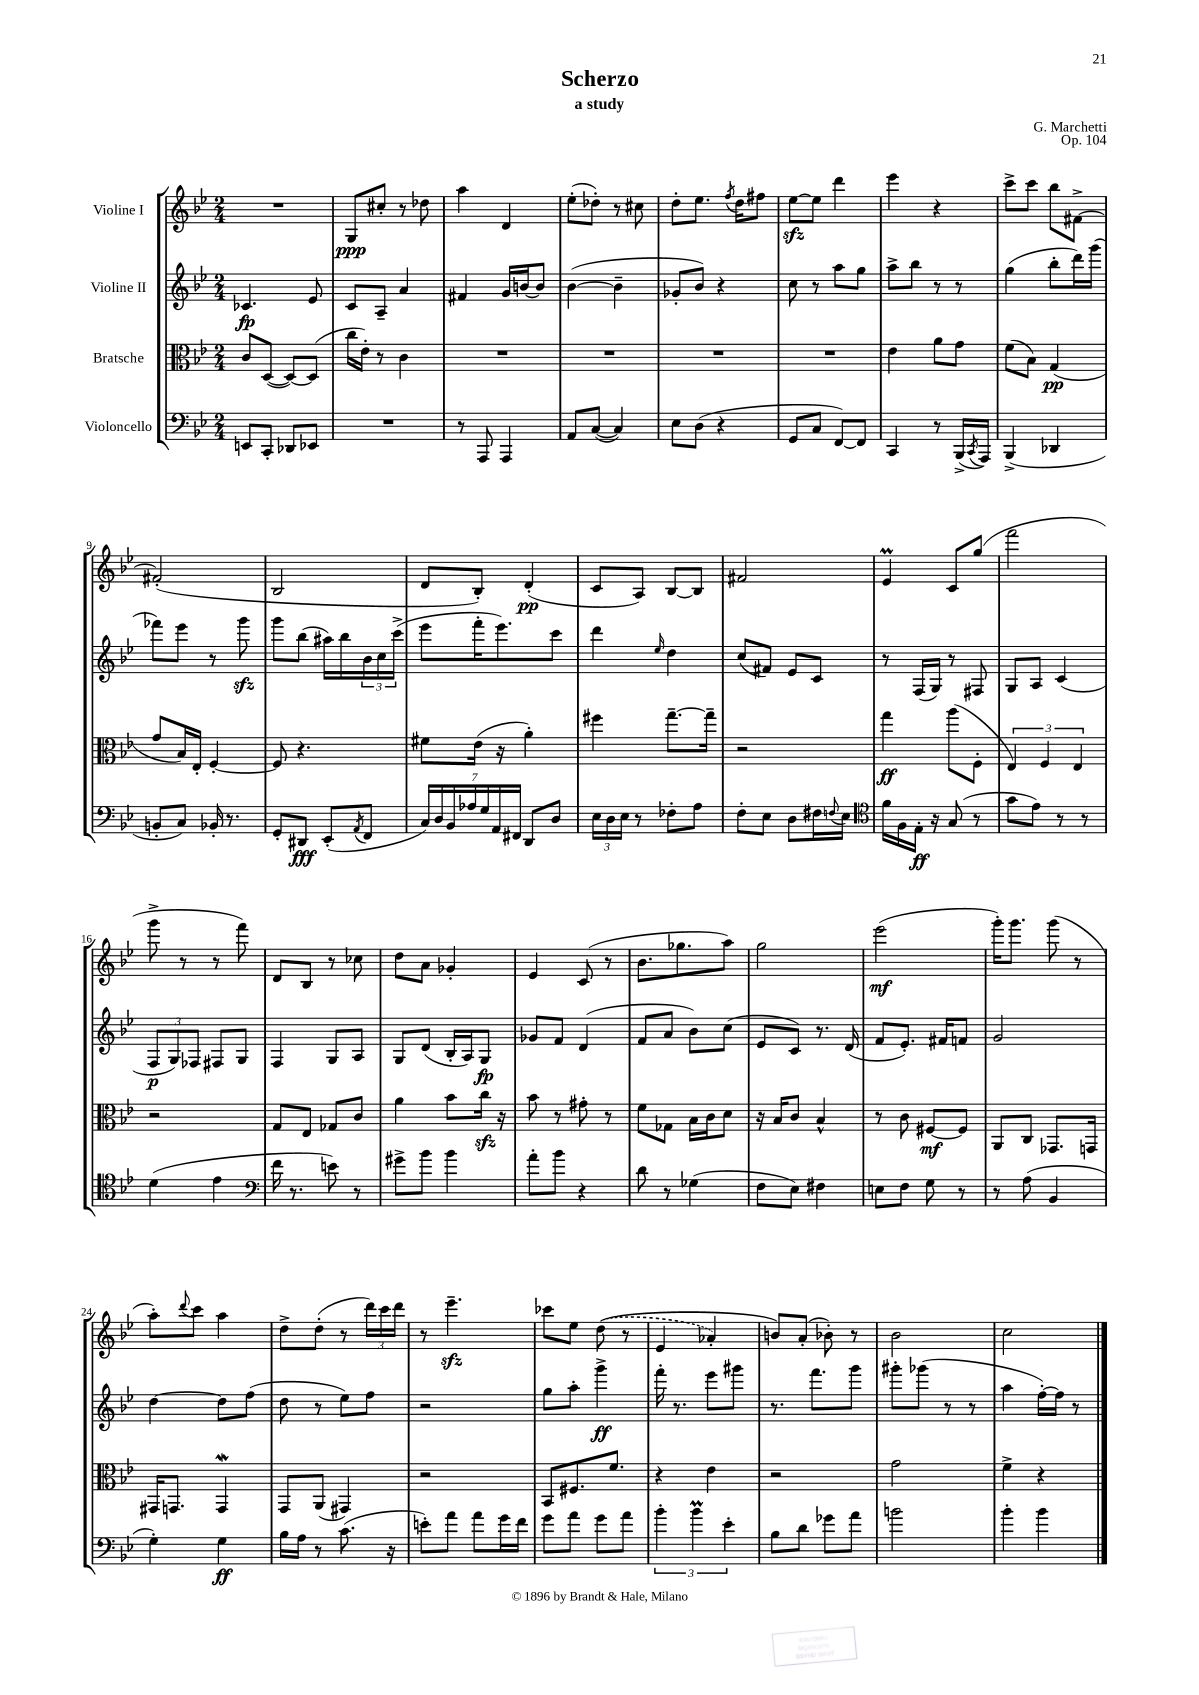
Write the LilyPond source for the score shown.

\header { title = "Scherzo" composer = "G. Marchetti" subtitle = "a study" opus = "Op. 104" }
<<
\new StaffGroup <<
\new Staff = "s0" \with { instrumentName = "Violine I" } {
    \clef treble \key bes \major \numericTimeSignature \time 2/4
    R2 |
    g8\ppp cis''8-. r8 des''8 |
    a''4 d'4 |
    ees''8-.( des''8-.) r8 cis''8 |
    d''8-. ees''8. \acciaccatura { f''8 } d''16 fis''8 |
    ees''8~\sfz ees''8 d'''4 |
    ees'''4 r4 |
    c'''8-> c'''8 bes''8 fis'8~-> |
    fis'2-.( |
    bes2 |
    d'8 bes8-.) d'4-.\pp( |
    c'8 a8) bes8~ bes8 |
    fis'2 |
    ees'4\prall c'8 g''8( |
    f'''2 |
    g'''8-> r8 r8 f'''8) |
    d'8 bes8 r8 ces''8 |
    d''8 a'8 ges'4-. |
    ees'4 c'8( r8 |
    bes'8. ges''8. a''8) |
    g''2 |
    ees'''2\mf( |
    g'''16-.) g'''8. g'''8( r8 |
    a''8-.) \appoggiatura { d'''8 } c'''8 a''4 |
    d''8-> d''8-.( r8 \tuplet 3/2 { d'''16) c'''16 d'''16 } |
    r8 ees'''4.--\sfz |
    ces'''8 ees''8 \once \slurDashed d''8(\( r8 |
    ees'4 aes'4-.) |
    b'8\) a'8-.( bes'8-.) r8 |
    bes'2 |
    c''2 \bar "|." |
}
\new Staff = "s1" \with { instrumentName = "Violine II" } {
    \clef treble \key bes \major \numericTimeSignature \time 2/4
    ces'4.\fp ees'8 |
    c'8 a8-- a'4 |
    fis'4 g'16 b'16~ b'8 |
    bes'4~( bes'4-- |
    ges'8-. bes'8) r4 |
    c''8 r8 a''8 g''8 |
    a''8-> bes''8 r8 r8 |
    g''4( bes''8-. d'''16) g'''16( |
    fes'''8) ees'''8 r8 g'''8\sfz |
    g'''8 bes''8( ais''16) bes''16 \tuplet 3/2 { bes'16 c''16 c'''16->( } |
    ees'''8 f'''16-. ees'''8.) c'''8 |
    d'''4 \grace { ees''16 } d''4 |
    c''8( fis'8) ees'8 c'8 |
    r8 f16( g16) r8 fis8 |
    g8 a8 c'4( |
    \tuplet 3/2 { f8\p g8) fes8 } fis8 g8 |
    f4 g8 a8 |
    g8 d'8( bes16-. a16) g8\fp |
    ges'8 f'8 d'4( |
    f'8 a'8 bes'8) c''8( |
    ees'8 c'8) r8. d'16( |
    f'8 ees'8.-.) fis'16 f'8 |
    g'2 |
    d''4~ d''8 f''8( |
    d''8 r8 ees''8) f''8 |
    r2 |
    g''8 a''8-. g'''4->\ff |
    f'''16-. r8. ees'''8 gis'''8 |
    r8. f'''8. g'''8 |
    gis'''8-. ges'''8( r8 r8 |
    a''4 f''16~-.) f''16 r8 \bar "|." |
}
\new Staff = "s2" \with { instrumentName = "Bratsche" } {
    \clef alto \key bes \major \numericTimeSignature \time 2/4
    c'8 d8~( d8~) d8( |
    c''16 ees'16-.) r8 c'4 |
    R2 |
    R2 |
    R2 |
    R2 |
    ees'4 a'8 g'8 |
    f'8( bes8) g4\pp( |
    g'8 bes16) ees16-. f4~-. |
    f8 r4. |
    fis'8 ees'16( r16 a'4-.) |
    fis''4 g''8.~-- g''16-- |
    r2 |
    g''4\ff a''8( f8-. |
    \tuplet 3/2 { ees4) f4 ees4 } |
    r2 |
    g8 ees8 ges8 c'8 |
    a'4 bes'8 c''16\sfz r16 |
    bes'8 r8 gis'8-. r8 |
    f'8 ges8 bes16 c'16 d'8 |
    r16 bes16 c'8 bes4-^ |
    r8 c'8 fis8~\mf fis8 |
    a,8 c8 ges,8. g,16 |
    gis,16 g,8. g,4\mordent |
    g,8 a,8( gis,4) |
    r2 |
    bes,8 fis8. f'8. |
    r4 ees'4 |
    r2 |
    g'2 |
    f'4-> r4 \bar "|." |
}
\new Staff = "s3" \with { instrumentName = "Violoncello" } {
    \clef bass \key bes \major \numericTimeSignature \time 2/4
    e,8 c,8-. des,8 ees,8 |
    R2 |
    r8 a,,8 a,,4 |
    a,8 c8~( c4) |
    ees8 d8( r4 |
    g,8 c8 f,8~) f,8 |
    c,4 r8 bes,,16->( \acciaccatura { c,8 } a,,16) |
    bes,,4->( des,4 |
    b,8-. c8) bes,16-. r8. |
    g,8-. dis,8\fff ees,8-.( \acciaccatura { a,8 } f,8 |
    \tuplet 7/4 { c16) d16 bes,16 aes16 g16 a,16 fis,16 } d,8 d8 |
    \tuplet 3/2 { ees16 d16 ees16 } r8 fes8-. a8 |
    f8-. ees8 d8 fis16 \appoggiatura { f8 } ees16 |
    \clef tenor f'16 f16 ees16-.\ff r16 g8( r8 |
    g'8 ees'8) r8 r8 |
    d'4( ees'4 |
    \clef bass f'16 r8. e'8) r8 |
    gis'8-> bes'8 bes'4 |
    a'8-. bes'8 r4 |
    d'8 r8 ges4( |
    f8 ees8) fis4 |
    e8 f8 g8 r8 |
    r8 a8( bes,4 |
    g4-.) g4\ff |
    bes16 a16 r8 c'8.( r16 |
    e'8-.) a'8 a'8 g'16 f'16 |
    g'8 a'8 g'8 a'8 |
    \tuplet 3/2 { bes'4-. bes'4\prall ees'4-. } |
    bes8 d'8 ges'8 a'8 |
    b'2 |
    bes'4-. bes'4 \bar "|." |
}
>>
>>
